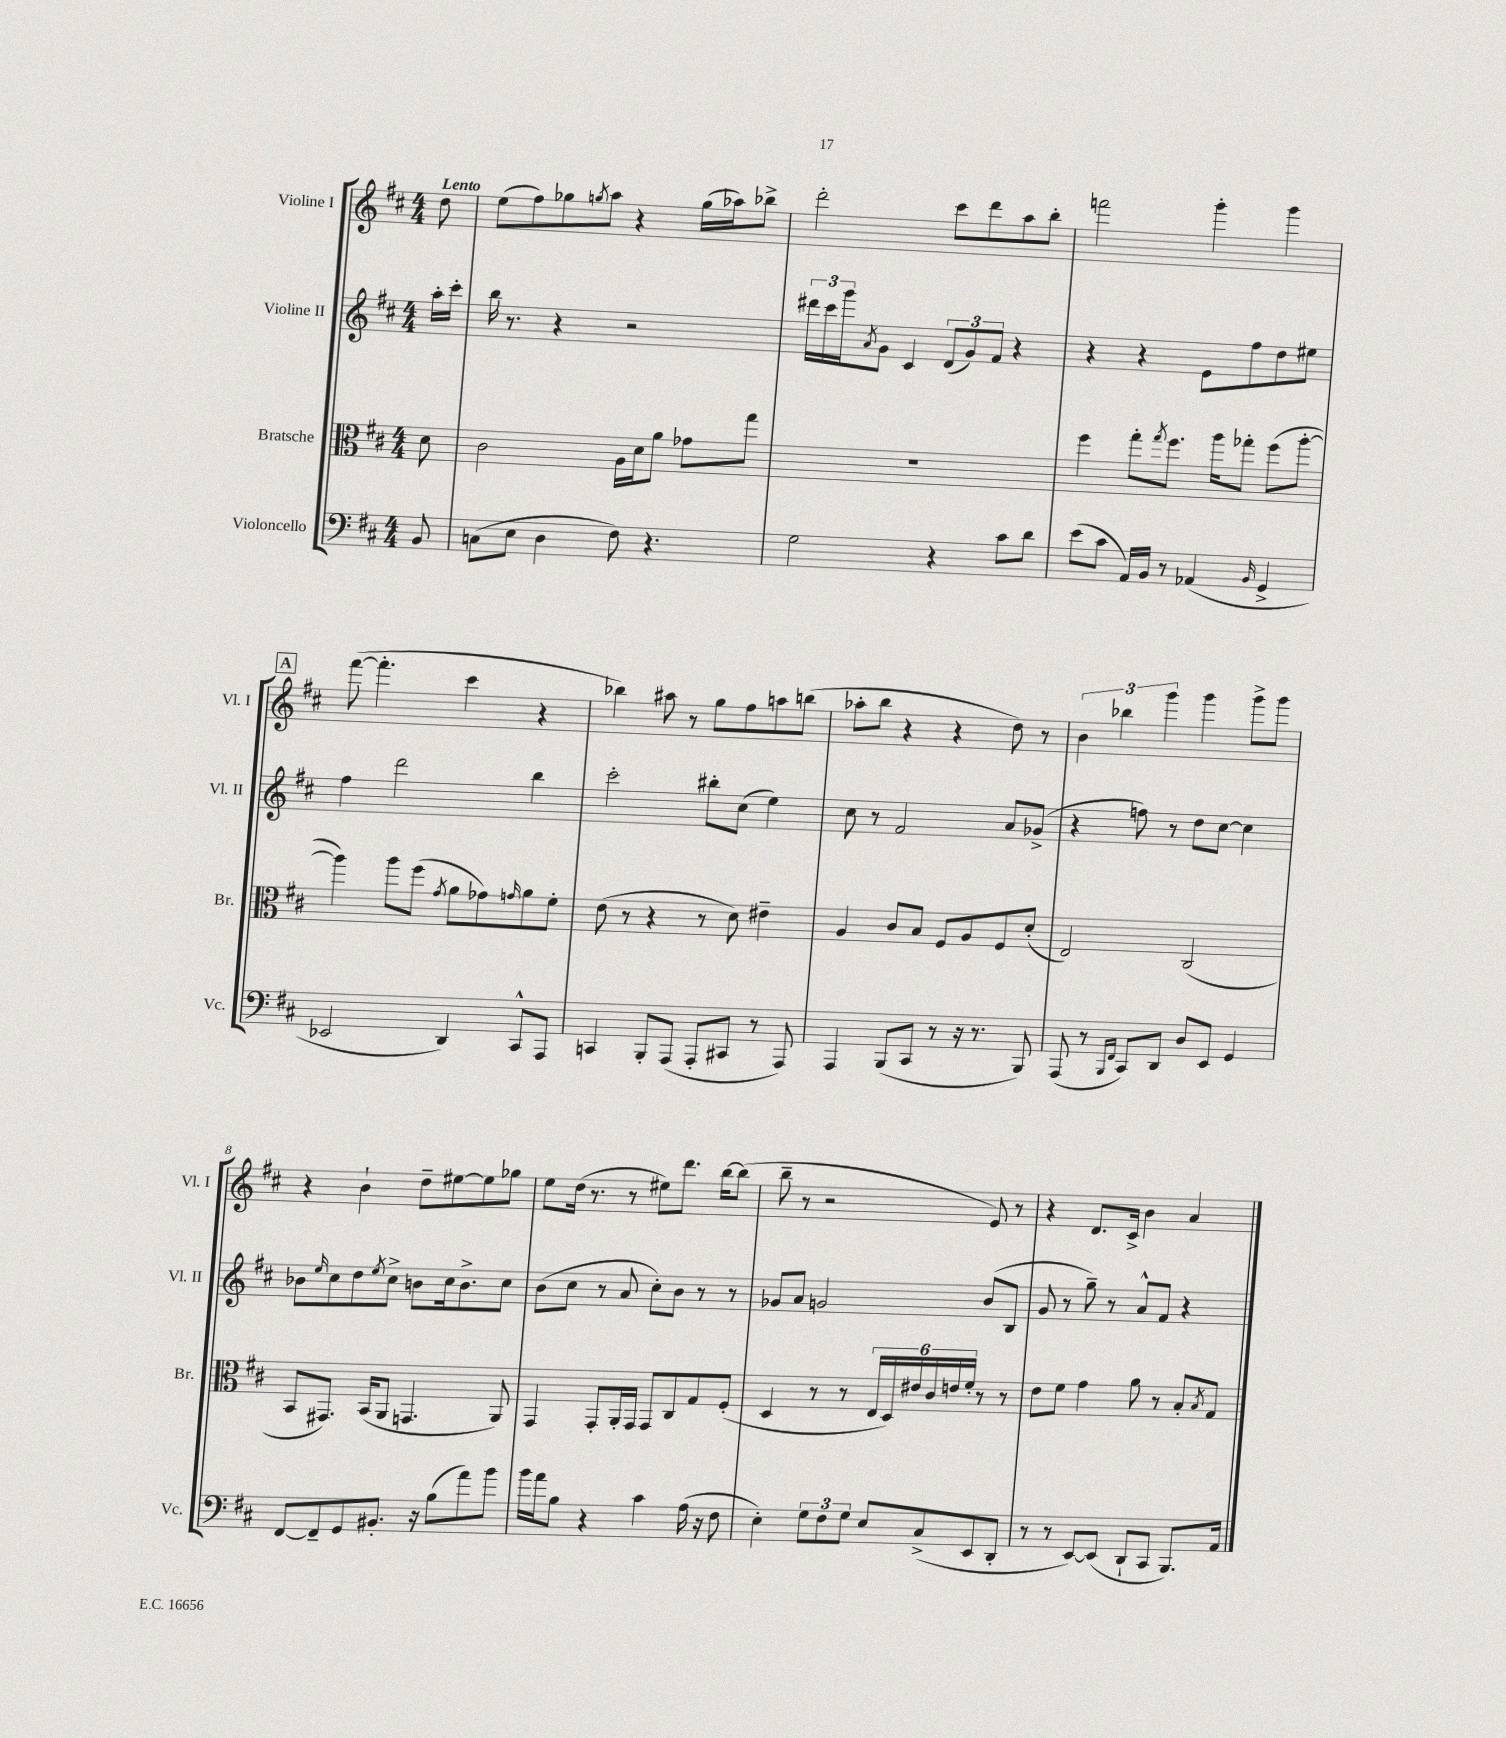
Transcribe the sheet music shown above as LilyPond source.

<<
\new StaffGroup <<
\new Staff = "s0" \with { instrumentName = "Violine I" shortInstrumentName = "Vl. I" } {
    \clef treble \key d \major \numericTimeSignature \time 4/4 \partial 8 \tempo "Lento"
    d''8 |
    e''8( fis''8) ges''8 \acciaccatura { g''8 } a''8 r4 g''16( aes''16) bes''8-> |
    d'''2-. cis'''8 d'''8 a''8 b''8-. |
    f'''2 g'''4-. g'''4 |
    \mark \markup { \box "A" } fis'''8~( fis'''4.-. cis'''4 r4 |
    bes''4) ais''8 r8 g''8 fis''8 a''8 b''8( |
    aes''8-. b''8 r4 r4 d''8) r8 |
    \tuplet 3/2 { b'4 bes''4 g'''4 } g'''4 g'''8-> g'''8 |
    r4 b'4-! d''8-- eis''8~ eis''8 ges''8 |
    e''8 d''16( r8. r8 eis''8) d'''8. b''16~ b''8( |
    b''8-- r8 r2 e'8) r8 |
    r4 d'8. cis'16-> b'4 a'4 \bar "|." |
}
\new Staff = "s1" \with { instrumentName = "Violine II" shortInstrumentName = "Vl. II" } {
    \clef treble \key d \major \numericTimeSignature \time 4/4 \partial 8
    a''16-. cis'''16-. |
    b''16 r8. r4 r2 |
    \tuplet 3/2 { dis'''16 cis'''16 g'''16 } \acciaccatura { a'8 } g'8 cis'4 \tuplet 3/2 { d'8( g'8) fis'8 } r4 |
    r4 r4 e'8 fis''8 d''8 eis''8 |
    \mark \markup { \box "A" } fis''4 d'''2 b''4 |
    cis'''2-. bis''8-. cis''8( e''4) |
    cis''8 r8 fis'2 a'8 ges'8->( |
    r4 f''8) r8 d''8 cis''8~ cis''4 |
    bes'8 \grace { e''16 } cis''8 d''8 \acciaccatura { e''8 } cis''8-> b'8 cis''16 b'8.-> cis''8 |
    b'8( cis''8 r8 a'8 cis''8-.) b'8 r8 r8 |
    ges'8 a'8 g'2 b'8( b8 |
    g'8 r8 g''8--) r8 a'8-^ fis'8 r4 \bar "|." |
}
\new Staff = "s2" \with { instrumentName = "Bratsche" shortInstrumentName = "Br." } {
    \clef alto \key d \major \numericTimeSignature \time 4/4 \partial 8
    d'8 |
    cis'2 a16 d'16 a'8 ges'8 g''8 |
    R1 |
    fis''4 g''8-. \acciaccatura { g''8 } fis''8. a''16 ges''8-. fis''8( a''8~-. |
    \mark \markup { \box "A" } a''4) a''8 fis''8( \acciaccatura { g'8 } a'8 ges'8) \grace { g'16 } a'8 fis'8-. |
    e'8( r8 r4 r8 d'8) eis'4-- |
    a4 cis'8 b8 fis8 a8 fis8 d'8-.( |
    e2) cis2( |
    b,8 gis,8.) b,16( a,8 g,4. a,8) |
    g,4 g,8-. a,16-. g,16 g,8 cis8 g8 fis8-.( |
    d4 r8 r8 \tuplet 6/4 { e16 d16) eis'16 cis'16 e'16 fis'16-. } r8 r8 |
    e'8 fis'8 g'4 a'8 r8 b8-. \acciaccatura { b8 } g8 \bar "|." |
}
\new Staff = "s3" \with { instrumentName = "Violoncello" shortInstrumentName = "Vc." } {
    \clef bass \key d \major \numericTimeSignature \time 4/4 \partial 8
    b,8 |
    c8( e8 d4 fis8) r4. |
    g2 r4 cis'8 d'8 |
    e'8( cis'8 a,16) b,16 r8 aes,4( \grace { b,16 } g,4-> |
    \mark \markup { \box "A" } ees,2 d,4) cis,8-^ a,,8 |
    c,4 b,,8-. a,,8( a,,8-. cis,8 r8 a,,8) |
    a,,4 b,,8( cis,8 r8 r16 r8. b,,8) |
    a,,8( r8 \grace { b,,16 fis,16 } cis,8) d,8 d8 e,8 g,4 |
    fis,8~ fis,8-- g,8 bis,8.-. r16 b8( a'8) b'8 |
    b'16 a'16 b8 r4 cis'4 a16( r16 fis8 |
    e4-.) \tuplet 3/2 { g8 fis8 g8 } e8 cis8->( e,8 d,8-. |
    r8 r8 e,8~) e,8( d,8-! cis,8 b,,8.) a,16 \bar "|." |
}
>>
>>
